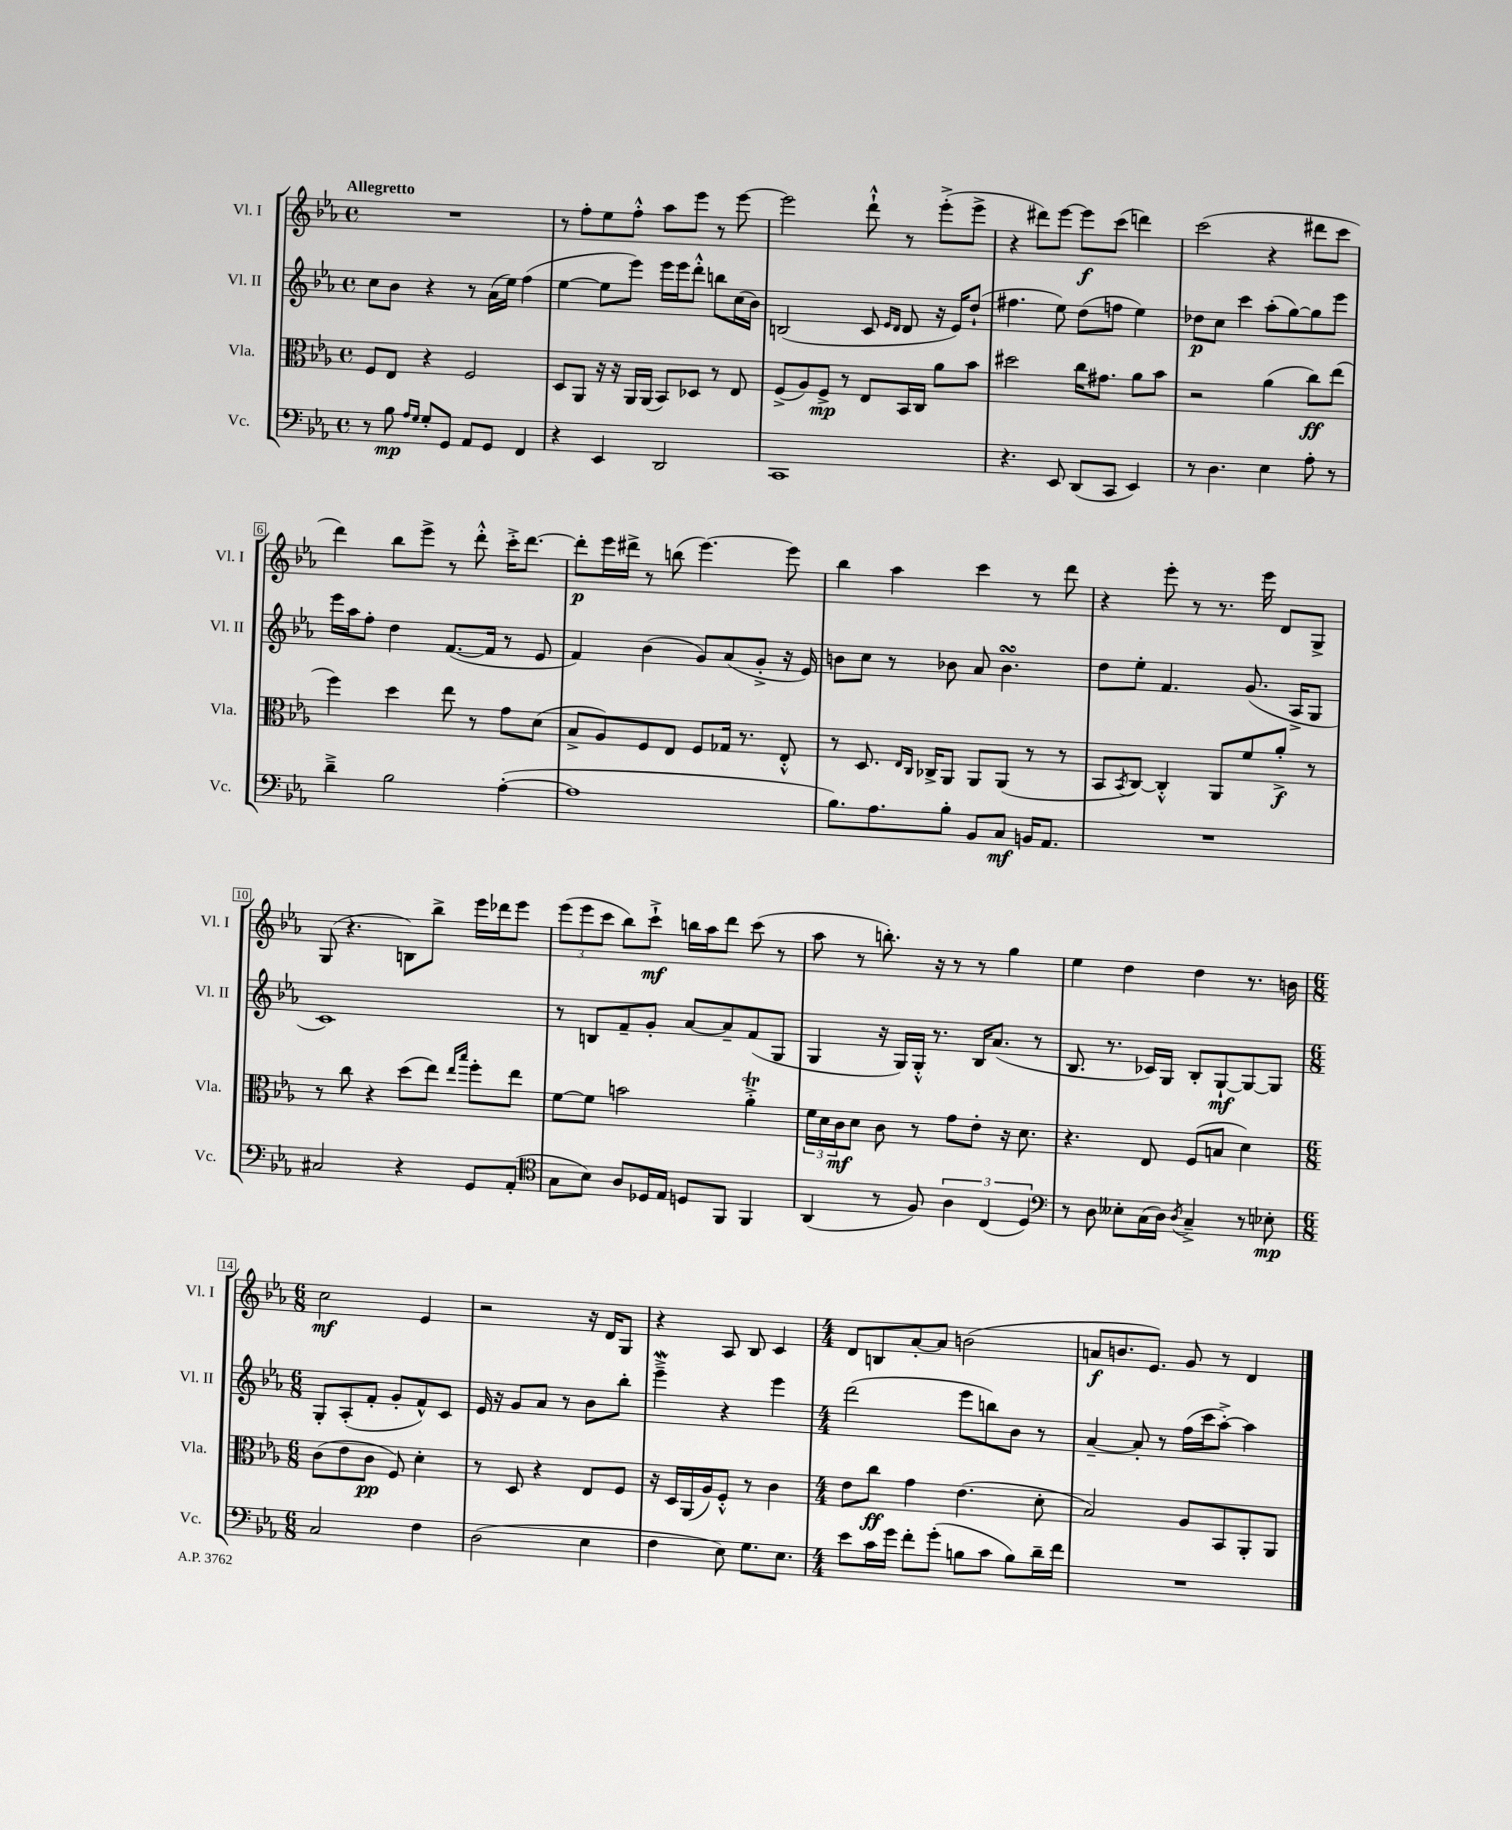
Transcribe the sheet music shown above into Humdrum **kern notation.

**kern	**dynam	**kern	**dynam	**kern	**dynam	**kern	**dynam
*part4	*part4	*part3	*part3	*part2	*part2	*part1	*part1
*staff4	*staff4	*staff3	*staff3	*staff2	*staff2	*staff1	*staff1
*I"Vc.	*	*I"Vla.	*	*I"Vl. II	*	*I"Vl. I	*
*I'Vc.	*	*I'Vla.	*	*I'Vl. II	*	*I'Vl. I	*
*clefF4	*	*clefC3	*	*clefG2	*	*clefG2	*
*k[b-e-a-]	*	*k[b-e-a-]	*	*k[b-e-a-]	*	*k[b-e-a-]	*
*M4/4	*	*M4/4	*	*M4/4	*	*M4/4	*
*met(c)	*	*met(c)	*	*met(c)	*	*met(c)	*
=1	=1	=1	=1	=1	=1	=1	=1
!	!	!	!	!	!	!LO:TX:a:B:t=Allegretto	!
8r	.	8F/L	.	8cc\L	.	1r	.
8B-\	mp	8E-/J	.	8b-\J	.	.	.
16qqA-/LL	.	.	.	.	.	.	.
16qqG/JJ	.	.	.	.	.	.	.
8G'/L	.	4r	.	4r	.	.	.
8GG/J	.	.	.	.	.	.	.
8AA-/L	.	2F/	.	8r	.	.	.
8GG/J	.	.	.	(16a-\LL	.	.	.
.	.	.	.	16ee-\JJ)	.	.	.
4FF/	.	.	.	(4ff\	.	.	.
=2	=2	=2	=2	=2	=2	=2	=2
4r	.	8D/L	.	[4ee-\	.	8r	.
.	.	8AA-/J	.	.	.	8ff'\L	.
4EE-/	.	16r	.	8ee-\L]	.	8ee-\	.
.	.	16r	.	.	.	.	.
.	.	16AA-/LL	.	8eee-\J)	.	8ff'^^\J	.
.	.	(16AA-/JJ	.	.	.	.	.
2DD/	.	8BB-/L)	.	16eee-\LL	.	8aa-\L	.
.	.	.	.	16eee-\J	.	.	.
.	.	8D-X/J	.	8ddd'^^\J	.	8eee-\J	.
.	.	8r	.	8bbn\L	.	8r	.
.	.	8E-/	.	(16cc\L	.	[8eee-\	.
.	.	.	.	16b-\JJ)	.	.	.
=3	=3	=3	=3	=3	=3	=3	=3
1CC	.	(8F^/L	.	(2Bn/	.	2eee-\]	.
.	.	8A-/)	.	.	.	.	.
.	.	8F^/J	mp	.	.	.	.
.	.	8r	.	.	.	.	.
.	.	8E-/L	.	8c/	.	8ddd`^^\	.
.	.	.	.	16qqe-/LL	.	.	.
.	.	.	.	16qqd/JJ	.	.	.
.	.	16BB-/L	.	8d/	.	8r	.
.	.	16C/JJ	.	.	.	.	.
.	.	8a-\L	.	16r	.	(8eee-'^\L	.
.	.	.	.	16e-/KL)	.	.	.
.	.	8b-\J	.	(8dd`/J	.	8eee-^\J	.
=4	=4	=4	=4	=4	=4	=4	=4
4.r	.	2dd#X\	.	4.ff#X\	.	4r	.
.	.	.	.	.	.	8ddd#X\L)	.
8EE-/	.	.	.	8ee-\)	.	[8eee-\J	.
(8DD/L	.	16cc\KL	.	(8dd\L	.	8eee-\L]	f
.	.	8.g#X\J	.	.	.	.	.
8CC/J	.	.	.	8ffn\J	.	(8ccc\J	.
4EE-/)	.	8a-\L	.	4ee-\)	.	4dddn\)	.
.	.	8b-\J	.	.	.	.	.
=5	=5	=5	=5	=5	=5	=5	=5
8r	.	2r	.	8dd-X\L	p	(2ccc\	.
4.D\	.	.	.	8cc\J	.	.	.
.	.	.	.	4ccc\	.	.	.
4E-\	.	(4a-\	.	(8aa-'\L	.	4r	.
.	.	.	.	[8gg\)	.	.	.
8A-'\	.	8cc\L)	ff	8gg\]	.	8ddd#X\L	.
8r	.	(8ee-\J	.	8eee-\J	.	8ccc\J	.
!!LO:LB:g=z
=6	=6	=6	=6	=6	=6	=6	=6
4d~^\	.	4ff\)	.	16eee-\LL	.	4ddd\)	.
.	.	.	.	16aa-\J	.	.	.
.	.	.	.	8ff'\J	.	.	.
2B-\	.	4dd\	.	4dd\	.	8bb-\L	.
.	.	.	.	.	.	8eee-^\J	.
.	.	8ee-\	.	([8.f/L	.	8r	.
.	.	8r	.	.	.	8ddd'^^\	.
.	.	.	.	16f/Jk]	.	.	.
([4A-'\	.	8g\L	.	8r	.	16ccc'^\KL	.
.	.	.	.	.	.	[8.ddd\J	.
.	.	(8d\J	.	8e-/	.	.	.
=7	=7	=7	=7	=7	=7	=7	=7
1A-]	.	8B-^/L	.	4f/)	.	8ddd'\L]	p
.	.	8A-/)	.	.	.	16eee-\L	.
.	.	.	.	.	.	16ddd#X^\JJ	.
.	.	8F/	.	(4b-\	.	8r	.
.	.	8E-/J	.	.	.	(8bbn\	.
.	.	8F/L	.	8g/L)	.	[4.eee-\)	.
.	.	16G-X/Jk	.	(8a-/	.	.	.
.	.	8.r	.	.	.	.	.
.	.	.	.	8g'^/J	.	.	.
.	.	8E-'^^/	.	16r	.	8eee-\]	.
.	.	.	.	16e-/)	.	.	.
=8	=8	=8	=8	=8	=8	=8	=8
8.B-\L)	.	8r	.	8bn\L	.	4bb-\	.
.	.	8.D/	.	8cc\J	.	.	.
8.A-\	.	.	.	.	.	.	.
.	.	.	.	8r	.	4aa-\	.
.	.	16qqE-/LL	.	.	.	.	.
.	.	16qqC/JJ	.	.	.	.	.
.	.	16C-X^/KL	.	.	.	.	.
8B-'\J	.	8AA-/J	.	8b-X\	.	.	.
8BB-/L	.	8AA-/L	.	8a-/	.	4ccc\	.
8C/J	mf	(8AA-/J	.	4.b-sSSS\	.	.	.
16BBn/KL	.	8r	.	.	.	8r	.
8.AA-/J	.	.	.	.	.	.	.
.	.	8r	.	.	.	8ddd\	.
=9	=9	=9	=9	=9	=9	=9	=9
1r	.	8BB-/L	.	8dd\L	.	4r	.
.	.	8qBB-/	.	.	.	.	.
.	.	[8C/J)	.	8ee-'\J	.	.	.
.	.	4C'^^/]	.	4.f/	.	8eee-'\	.
.	.	.	.	.	.	8r	.
.	.	8AA-/L	.	.	.	8.r	.
.	.	8f/	.	(8.g/	.	.	.
.	.	.	.	.	.	16eee-\	.
.	.	8a-'^/J	f	.	.	8d/L	.
.	.	.	.	16A-^/KL	.	.	.
.	.	8r	.	8G/J	.	8G^/J	.
!!LO:LB:g=z
=10	=10	=10	=10	=10	=10	=10	=10
2C#X/	.	8r	.	1c)	.	(8G/	.
.	.	8cc\	.	.	.	4.r	.
.	.	4r	.	.	.	.	.
4r	.	(8dd\L	.	.	.	8Bn\L)	.
.	.	8ee-\J)	.	.	.	8bb-^\J	.
.	.	16qqee-/LL	.	.	.	.	.
.	.	16qqbb-/JJ	.	.	.	.	.
8GG/L	.	8ff'\L	.	.	.	16eee-\LL	.
.	.	.	.	.	.	16ddd-X\J	.
(8AA-'/J	.	8ee-\J	.	.	.	8eee-\J	.
=11	=11	=11	=11	=11	=11	=11	=11
*clefC4	*	*	*	*	*	*	*
8G\L	.	[8f\L	.	8r	.	(12eee-\L	.
.	.	.	.	.	.	12eee-\	.
8B-\J)	.	8f\J]	.	8Bn/L	.	.	.
.	.	.	.	.	.	12ccc\J	.
8A-/L	.	2bn\	.	8f~/	.	8bb-\L)	.
16D-X/L	.	.	.	8g'/J	.	8ccc`^\J	mf
16E-/JJ	.	.	.	.	.	.	.
8Dn/L	.	.	.	[8a-/L	.	16bbn\LL	.
.	.	.	.	.	.	16aa-\J	.
8FF/J	.	.	.	8a-~/]	.	8ddd\J	.
4FF/	.	4a-T'^\	.	(8f/	.	(8ccc\	.
.	.	.	.	8G/J	.	8r	.
=12	=12	=12	=12	=12	=12	=12	=12
(4AA-/	.	24f\LL	.	4G/	.	8aa-\	.
.	.	24d\	.	.	.	.	.
.	.	24c\J	mf	.	.	.	.
.	.	8d\J	.	.	.	8r	.
8r	.	8c\	.	16r	.	8.bbn'\)	.
.	.	.	.	16G/LL)	.	.	.
8F/)	.	8r	.	16G'^^/JJ	.	.	.
.	.	.	.	8.r	.	16r	.
6A-\	.	8g\L	.	.	.	8r	.
.	.	8e-'\J	.	16B-/KL	.	8r	.
(6C/	.	.	.	.	.	.	.
.	.	.	.	(8.a-/J	.	.	.
.	.	16r	.	.	.	4gg\	.
.	.	8.d\	.	.	.	.	.
6D/)	.	.	.	.	.	.	.
.	.	.	.	8r	.	.	.
=13	=13	=13	=13	=13	=13	=13	=13
*clefF4	*	*	*	*	*	*	*
8r	.	4.r	.	8.B-/	.	4ee-\	.
8D\	.	.	.	.	.	.	.
.	.	.	.	8.r	.	.	.
8E--X'\L	.	.	.	.	.	4dd\	.
(16C\L	.	8E-/	.	16c-X/LL)	.	.	.
16D\JJ)	.	.	.	16G/JJ	.	.	.
8qD/	.	.	.	.	.	.	.
4C~^/	.	(8F/L	.	8B-'/L	.	4dd\	.
.	.	8Bn/J	.	[8G`/	mf	.	.
8r	.	4d\)	.	8G/_	.	8.r	.
8E-X'\	mp	.	.	8G/J]	.	.	.
.	.	.	.	.	.	16bn\	.
!!LO:LB:g=z
=14	=14	=14	=14	=14	=14	=14	=14
*M6/8	*	*M6/8	*	*M6/8	*	*M6/8	*
2C/	.	(8c\L	.	8G'/L	.	2cc\	mf
.	.	8e-\	.	(8A-'/	.	.	.
.	.	8c\J	pp	8f'/J	.	.	.
.	.	8F/)	.	8g'/L	.	.	.
4F\	.	4d'\	.	8f^^/)	.	4e-/	.
.	.	.	.	8c/J	.	.	.
=15	=15	=15	=15	=15	=15	=15	=15
(2D\	.	8r	.	16e-/	.	2r	.
.	.	.	.	16r	.	.	.
.	.	8D/	.	8g/L	.	.	.
.	.	4r	.	8a-/J	.	.	.
.	.	.	.	8r	.	.	.
4E-\	.	8E-/L	.	8b-\L	.	16r	.
.	.	.	.	.	.	16d/KL	.
.	.	8F/J	.	8bb-'\J	.	8G/J	.
=16	=16	=16	=16	=16	=16	=16	=16
4F\	.	16r	.	4eee-w~^\	.	4r	.
.	.	16D/LL	.	.	.	.	.
.	.	(16AA-/	.	.	.	.	.
.	.	16A-/J)	.	.	.	.	.
8E-\)	.	8F'^^/J	.	4r	.	8A-/	.
8.G\L	.	8r	.	.	.	8B-/	.
.	.	4c\	.	4eee-\	.	4c/	.
8.E-\J	.	.	.	.	.	.	.
=17	=17	=17	=17	=17	=17	=17	=17
*M4/4	*	*M4/4	*	*M4/4	*	*M4/4	*
8e-\L	.	8e-\L	.	(2ddd\	.	8d/L	.
16c\L	.	8cc\J	ff	.	.	8Bn/	.
16g\JJ	.	.	.	.	.	.	.
8f'\L	.	4g\	.	.	.	[8a-'/	.
(8g'\J	.	.	.	.	.	8a-/J]	.
8Bn\L	.	(4.e-\	.	8eee-\L	.	(2bn\	.
8c\J	.	.	.	8bbn\)	.	.	.
8B\L)	.	.	.	8b-\J	.	.	.
16d~\L	.	8d'\	.	8r	.	.	.
16f\JJ	.	.	.	.	.	.	.
=18	=18	=18	=18	=18	=18	=18	=18
1r	.	2B-/)	.	[4a-~/	.	8an/L	f
.	.	.	.	.	.	8.bn/	.
.	.	.	.	8a-'/]	.	.	.
.	.	.	.	.	.	8.e-/J)	.
.	.	.	.	8r	.	.	.
.	.	8A-/L	.	(16ff\LL	.	8g/	.
.	.	.	.	16ccc\J	.	.	.
.	.	8BB-/	.	[8aa-'^\J)	.	8r	.
.	.	8AA-'/	.	4aa-\]	.	4d/	.
.	.	8AA-/J	.	.	.	.	.
==	==	==	==	==	==	==	==
*-	*-	*-	*-	*-	*-	*-	*-
